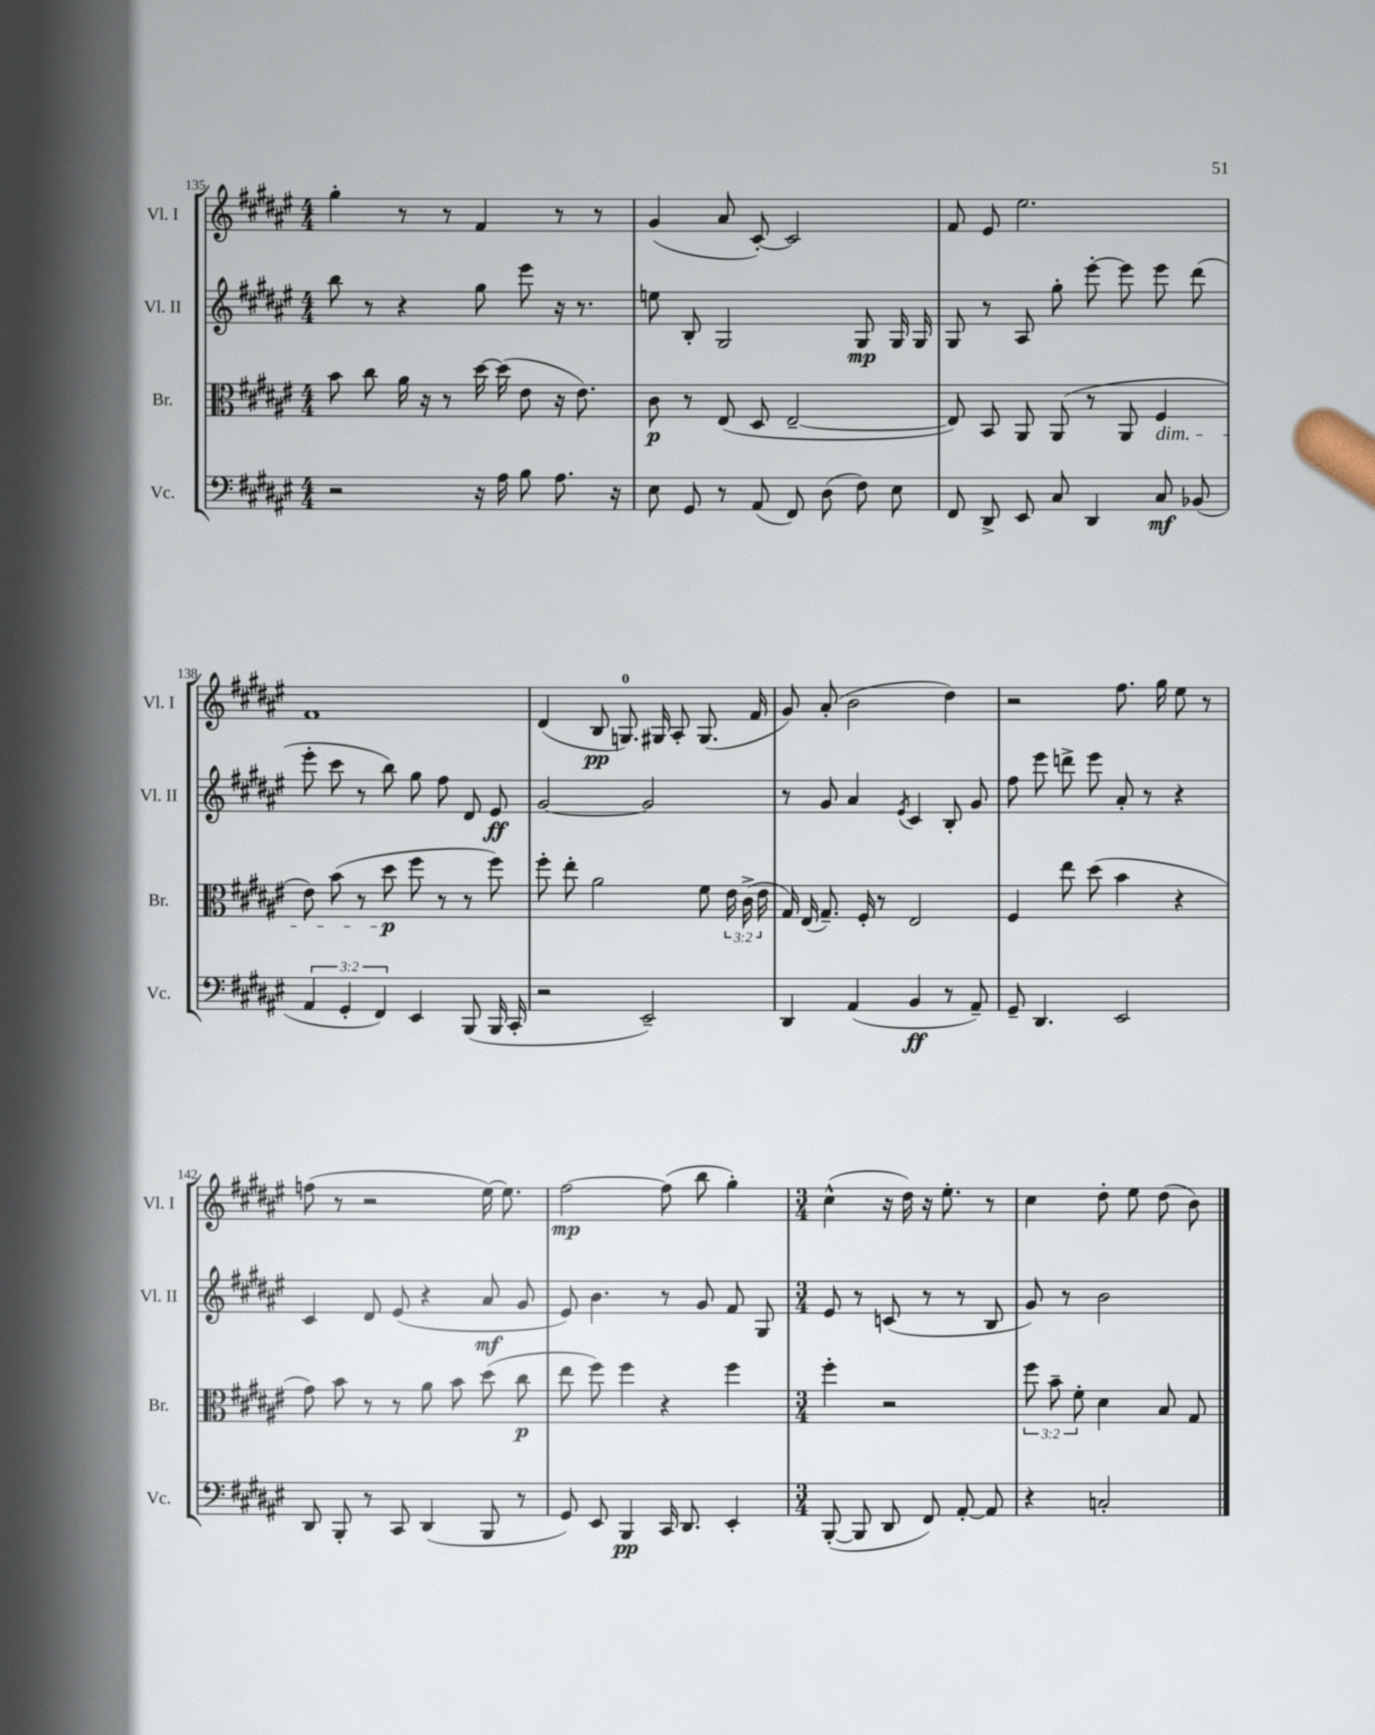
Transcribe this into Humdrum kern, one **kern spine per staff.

**kern	**dynam	**kern	**dynam	**kern	**dynam	**kern	**dynam
*part4	*part4	*part3	*part3	*part2	*part2	*part1	*part1
*staff4	*staff4	*staff3	*staff3	*staff2	*staff2	*staff1	*staff1
*I"Vc.	*	*I"Br.	*	*I"Vl. II	*	*I"Vl. I	*
*I'Vc.	*	*I'Br.	*	*I'Vl. II	*	*I'Vl. I	*
*clefF4	*	*clefC3	*	*clefG2	*	*clefG2	*
*k[f#c#g#d#a#e#]	*	*k[f#c#g#d#a#e#]	*	*k[f#c#g#d#a#e#]	*	*k[f#c#g#d#a#e#]	*
*M4/4	*	*M4/4	*	*M4/4	*	*M4/4	*
=135	=135	=135	=135	=135	=135	=135	=135
2r	.	8b\	.	8bb\	.	4gg#'\	.
.	.	8cc#\	.	8r	.	.	.
.	.	16a#\	.	4r	.	8r	.
.	.	16r	.	.	.	.	.
.	.	8r	.	.	.	8r	.
16r	.	[16dd#\	.	8gg#\	.	4f#/	.
16A#\	.	(16dd#\]	.	.	.	.	.
8B\	.	8e#\	.	8eee#\	.	.	.
8.A#\	.	16r	.	16r	.	8r	.
.	.	8.e#\)	.	8.r	.	.	.
.	.	.	.	.	.	8r	.
16r	.	.	.	.	.	.	.
=136	=136	=136	=136	=136	=136	=136	=136
8E#\	.	8c#\	p	8een\	.	(4g#/	.
8GG#/	.	8r	.	8B'/	.	.	.
8r	.	(8E#/	.	2G#/	.	8a#/	.
(8AA#/	.	8D#/	.	.	.	[8c#'/)	.
8FF#/)	.	[2E#~/	.	.	.	2c#/]	.
(8D#\	.	.	.	.	.	.	.
8F#\)	.	.	.	8G#/	mp	.	.
8E#\	.	.	.	16G#/	.	.	.
.	.	.	.	16G#/	.	.	.
=137	=137	=137	=137	=137	=137	=137	=137
8FF#/	.	8E#/])	.	8G#/	.	8f#/	.
8DD#^/	.	8BB/	.	8r	.	8e#/	.
8EE#/	.	8AA#/	.	8A#/	.	2.ee#\	.
8C#/	.	(8AA#/	.	8gg#'\	.	.	.
4DD#/	.	8r	.	[8eee#'\	.	.	.
.	.	8AA#/	.	8eee#\]	.	.	.
!	!	!LO:TX:b:i:t=dim.	!	!	!	!	!
8C#/	mf	4F#/	.	8eee#\	.	.	.
(8BB-X/	.	.	.	(8ddd#\	.	.	.
!!LO:LB:g=z
=138	=138	=138	=138	=138	=138	=138	=138
6AA#/	.	8e#\)	.	8eee#'\	.	1f#	.
.	.	(8b\	.	8ccc#\	.	.	.
6GG#'/	.	.	.	.	.	.	.
.	.	8r	.	8r	.	.	.
6FF#/)	.	.	.	.	.	.	.
.	.	8dd#\	p	8bb\)	.	.	.
4EE#/	.	8ff#\	.	8gg#\	.	.	.
.	.	8r	.	8ff#\	.	.	.
(8BBB/	.	8r	.	8d#/	.	.	.
16BBB/	.	8ff#\)	.	8e#/	ff	.	.
16CC#'/	.	.	.	.	.	.	.
=139	=139	=139	=139	=139	=139	=139	=139
2r	.	8ff#'\	.	[2g#/	.	(4d#/	.
.	.	8ee#'\	.	.	.	.	.
.	.	2a#\	.	.	.	8B/	pp
.	.	.	.	.	.	8.Gn/)	.
2EE#~/)	.	.	.	2g#/]	.	.	.
.	.	.	.	.	.	16G#X/	.
.	.	.	.	.	.	8A#'/	.
.	.	8f#\	.	.	.	(8.G#/	.
.	.	24e#\	.	.	.	.	.
.	.	(24c#^\	.	.	.	.	.
.	.	.	.	.	.	16f#/	.
.	.	24e#\	.	.	.	.	.
=140	=140	=140	=140	=140	=140	=140	=140
4DD#/	.	16G#/)	.	8r	.	8g#/)	.
.	.	(16E#/	.	.	.	.	.
.	.	8.G#~/)	.	8g#/	.	(8a#'/	.
(4AA#/	.	.	.	4a#/	.	2b\	.
.	.	16F#'/	.	.	.	.	.
.	.	8r	.	.	.	.	.
.	.	.	.	8qe#/	.	.	.
4BB/	ff	2E#/	.	4c#/	.	.	.
8r	.	.	.	8B'/	.	4dd#\)	.
8AA#~/)	.	.	.	8g#/	.	.	.
=141	=141	=141	=141	=141	=141	=141	=141
8GG#~/	.	4F#/	.	8ff#\	.	2r	.
4.DD#/	.	.	.	8eee#\	.	.	.
.	.	8ee#\	.	8dddn^\	.	.	.
.	.	(8dd#\	.	8eee#\	.	.	.
2EE#/	.	4b\	.	8a#'/	.	8.ff#\	.
.	.	.	.	8r	.	.	.
.	.	.	.	.	.	16gg#\	.
.	.	4r	.	4r	.	8ee#\	.
.	.	.	.	.	.	8r	.
!!LO:LB:g=z
=142	=142	=142	=142	=142	=142	=142	=142
8DD#/	.	8g#\)	.	4c#/	.	(8ffn\	.
8BBB'/	.	8b\	.	.	.	8r	.
8r	.	8r	.	8d#/	.	2r	.
8CC#/	.	8r	.	(8e#/	.	.	.
(4DD#/	.	8a#\	.	4r	.	.	.
.	.	8b\	.	.	.	.	.
8BBB/	.	(8dd#\	.	8a#/	mf	[16ee#\)	.
.	.	.	.	.	.	8.ee#\]	.
8r	.	8cc#\	p	8g#/	.	.	.
=143	=143	=143	=143	=143	=143	=143	=143
8GG#/)	.	8ee#\	.	8e#/)	.	[2ff#\	mp
8EE#/	.	8ff#\)	.	4.b\	.	.	.
4BBB/	pp	4ff#\	.	.	.	.	.
16CC#/	.	4r	.	8r	.	(8ff#\]	.
8.DD#/	.	.	.	.	.	.	.
.	.	.	.	8g#/	.	8bb\	.
4EE#'/	.	4ff#\	.	8f#/	.	4gg#'\)	.
.	.	.	.	8G#/	.	.	.
=144	=144	=144	=144	=144	=144	=144	=144
*M3/4	*	*M3/4	*	*M3/4	*	*M3/4	*
([8BBB'/	.	4ff#'\	.	8e#/	.	(4cc#^^\	.
8BBB/]	.	.	.	8r	.	.	.
8DD#/	.	2r	.	(8cn/	.	16r	.
.	.	.	.	.	.	16dd#\)	.
8FF#/)	.	.	.	8r	.	16r	.
.	.	.	.	.	.	8.ee#'\	.
[8AA#'/	.	.	.	8r	.	.	.
8AA#/]	.	.	.	8B/	.	8r	.
=145	=145	=145	=145	=145	=145	=145	=145
4r	.	12ff#\	.	8g#/)	.	4cc#\	.
.	.	12b~\	.	.	.	.	.
.	.	.	.	8r	.	.	.
.	.	12f#'\	.	.	.	.	.
2Cn'/	.	4d#\	.	2b\	.	8dd#'\	.
.	.	.	.	.	.	8ee#\	.
.	.	8B/	.	.	.	(8dd#\	.
.	.	8G#/	.	.	.	8b\)	.
==	==	==	==	==	==	==	==
*-	*-	*-	*-	*-	*-	*-	*-
